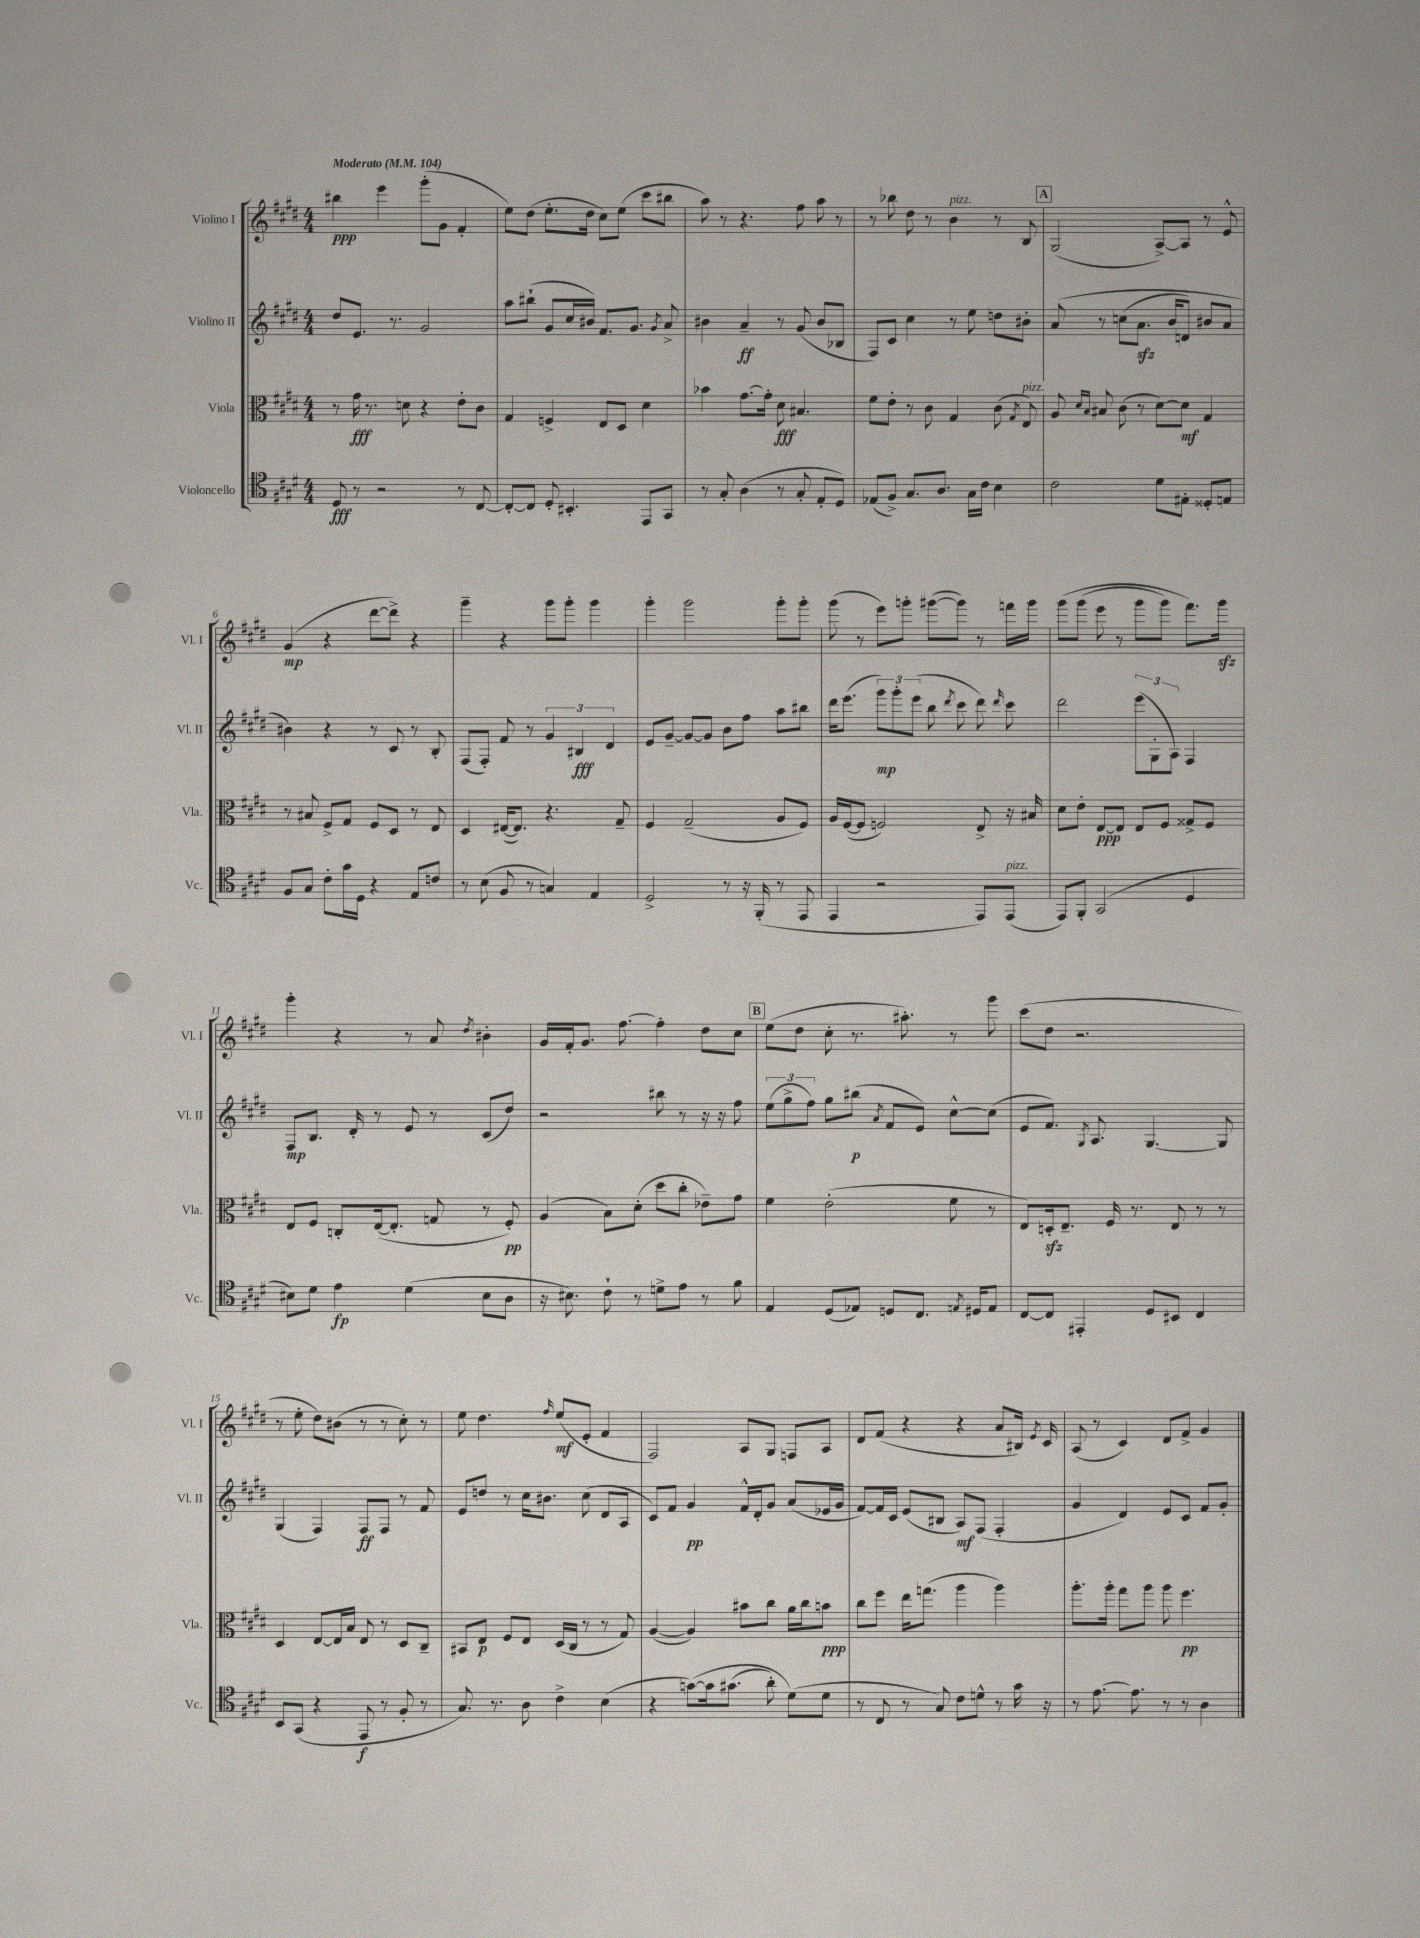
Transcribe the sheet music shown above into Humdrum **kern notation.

**kern	**kern	**kern	**kern
*staff4	*staff3	*staff2	*staff1
*clefC4	*clefC3	*clefG2	*clefG2
*k[f#c#g#d#]	*k[f#c#g#d#]	*k[f#c#g#d#]	*k[f#c#g#d#]
*M4/4	*M4/4	*M4/4	*M4/4
*MM104	*MM104	*MM104	*MM104
8D#	8r	8dd#	4bb#
8r	16g#	8.e	.
.	8.r	.	.
2r	.	.	4eee
.	.	8.r	.
.	8d	.	.
.	4r	2g#	(8ggg#'
.	.	.	8g#
8r	8e'	.	4f#'
[8C#	8c#	.	.
=	=	=	=
8C#'_	4G#	8aa	8ee)
8C#]	.	(8bb#`	(8dd#
8D#'	4F^	8g#	8.ee'
4.BB#'	.	16cc#	.
.	.	16b#)	16dd#
.	8E	8.f#	8cc#)
.	8D#	.	(8ee
.	.	8.g#	.
8EE	4d#	.	8ccc#
.	.	8qg#	.
8GG#	.	8a^	8bb#
=	=	=	=
8r	4b-	4b#	8aa)
8G#'	.	.	8r
(4A	[8.g#	4a~	4.r
.	16g#']	.	.
8r	8d#	8r	.
8G#'	4.B#	(8g#	8ff#
8E'	.	8b#	8aa
8D#)	.	8B-	8r
=	=	=	=
(8E-	8f#	8F#)	8r
8F#^)	8e'	8c#	8bb-
8.G#	8r	4cc#	8dd#
.	8c#	.	8r
8.A	.	.	.
.	4G#	8r	4b
16G#	.	8ee	.
16c#	.	.	.
4B	(8c#	8dd	8r
.	8qG#	.	.
.	8E)	8b#'	8B
=	=	=	=
2c#	8A	&(8a	(2G#
.	16qqd#	.	.
.	16qqB	.	.
.	8B#	8r	.
.	(8c#	(8cc	.
.	8r	8.a	.
8d#	[8d#)	.	[8A^)
.	.	16b	.
8E#'	8d#]	8d)	8A]
8D##'	4G#	8b#	8r
8E	.	8a	8e^^
=	=	=	=
8F#	8r	4b#&)	(4g#
8G#	8B#	.	.
8c#'	8F#^	4r	4r
16g#	8G#	.	.
16D#	.	.	.
4r	8F#	8r	[8ddd#
.	8D#	8c#	8ddd#^])
8E	8r	8r	4r
8c	8E	8B'	.
=	=	=	=
8r	4D#	(8F#	4ggg#~
(8B	.	8F#')	.
8F#	([16E#	8f#	4r
.	8.E#])	.	.
8r	.	8r	.
4G)	4.r	6g#	8ggg#
.	.	.	8ggg#'
.	.	6B#	.
4E	.	.	4ggg#
.	.	6d#	.
.	8G#~	.	.
=	=	=	=
2D#^	4F#	8e	4ggg#'
.	.	[8g#~	.
.	(2G#~	8g#_	2ggg#
.	.	8g#]	.
8r	.	8b	.
16r	.	8ff#	.
(16FF#'	.	.	.
8r	8A	8aa	8ggg#'
8EE	8F#)	8bb#	8ggg#'
=	=	=	=
4EE	16A	16ddd#	(8ggg#
.	([16F#	(8.eee	.
.	8F#]	.	8r
2r	2F)	12ggg#)	8eee)
.	.	12ggg#'	.
.	.	.	8ggg'
.	.	(12eee	.
.	.	8bb	([8ggg#
.	.	8qddd#	.
.	.	8ccc#	8ggg#])
8EE)	8E^	8ddd#)	8r
.	.	16qqddd#	.
(8EE	16r	8ccc#	16fff
.	16B#	.	16ggg#
=	=	=	=
8EE)	8d#	2ddd#	&(8ggg#
8FF#'	8e'	.	(8ggg#
(2GG#	[8E	.	8eee
.	8E]	.	8r
.	8E	(12eee	8ggg#
.	.	12G#'	.
.	8F#	.	8ggg#)
.	.	12A)	.
4D#	8G##^	4F#	8.fff#&)
.	8F#	.	.
.	.	.	16ggg#
=	=	=	=
8B#)	8E	8F#	4ggg#'
8d#	8F#	8.B	.
4e	8C'	.	4r
.	.	16d#'	.
.	([16E	8r	.
.	8.E']	.	.
(4d#	.	8e	8r
.	8G	8r	8a
.	.	.	8qdd#
8B#	8r	(8c#	4b#'
8A	8F#')	8dd#)	.
=	=	=	=
16r	(4A	2r	16g#
8.B#)	.	.	16f#'
.	.	.	8.g#
8c#`	8B)	.	.
.	.	.	[8.ff#
8r	(8d#'	.	.
8d^	8dd#	8bb#	4ff#']
8e	8cc#'	8r	.
8r	8e-~)	16r	8dd#
.	.	16r	.
8f#	8g#	8ff#	8cc#
=	=	=	=
4E	4f#	(12ee	(8ee
.	.	12gg#^	.
.	.	.	8dd#
.	.	12ff#)	.
(8D#	(2e'	8gg#	8cc#'
8E-)	.	(8bb#	8.r
.	.	8qa	.
8D	.	8f#	.
.	.	.	8.aa#')
8.C#	.	8e)	.
.	8f#	[8cc#^^	8r
8qE	.	.	.
16D#	.	.	.
8E	8r	(8cc#]	8ggg#
=	=	=	=
[8C#	8E)	8e	(8ccc#
8C#]	16D'	8.f#)	8dd#
.	8.E~	.	.
4EE#'	.	.	2.r
.	.	8qG#	.
.	.	8.A	.
.	16F#	.	.
.	8.r	.	.
8D#	.	[4.G#	.
8BB#	8E	.	.
4C#	8r	.	.
.	8r	8G#]	.
=	=	=	=
8BB	4D#	(4G#	8r
(8GG#	.	.	8ee'
4r	[8E	4F#)	8dd#)
.	16E]	.	(8b#
.	16B	.	.
8EE	8E	8F#	8r
8r	8r	8F#	8r
8F#'	8D#	8r	8cc#')
8r	8C#~	8f#	8r
=	=	=	=
8.G#)	8BB#	8e	8ee
.	8E	8dd	4.dd#
8.r	.	.	.
.	8F#	8r	.
8A	8E	16cc#	.
.	.	8.b#	.
.	.	.	16qqff#
4c#^	(16D#	.	(8ee
.	16C#	.	.
.	8r	(8cc#	8e'
(4B	8r	8d#	4f#
.	8G#)	8A	.
=	=	=	=
4r	([4A	8c#)	2F#)
.	.	8f#	.
&([8g)	4A])	4g#	.
16g]	.	.	.
(8.g#	.	.	.
.	8b#	16f#^^	8A
.	.	16d#'	.
8a')	8cc#	8g#	8G#
(8d#&)	16a	(8a	8F
.	16cc#	.	.
8d#	8b	16e-	8A
.	.	16g#	.
=	=	=	=
8r	8cc#	[8f#)	8d#
8C#	8ff#	16f#]	(8f#
.	.	16c#	.
8r	16ee	(8e	4r
.	(8.gg	.	.
8G#)	.	8B#	.
8c#	4aa	8A)	4r
8d^^	.	(8F#	.
8r	4aa)	4F#'	8a
16g#	.	.	16B#)
.	.	.	8qe
16r	.	.	16c#
=	=	=	=
8r	8.aa'	4g#	(8A
[8.e	.	.	8r
.	16aa'	.	.
.	8gg#	4d#)	4c#)
8.e]	.	.	.
.	8aa	.	.
8r	8aa	8e	8d#
8r	4.ff#	8c#	8f#^
4A	.	8f#	4g#
.	.	8g#'	.
==	==	==	==
*-	*-	*-	*-
